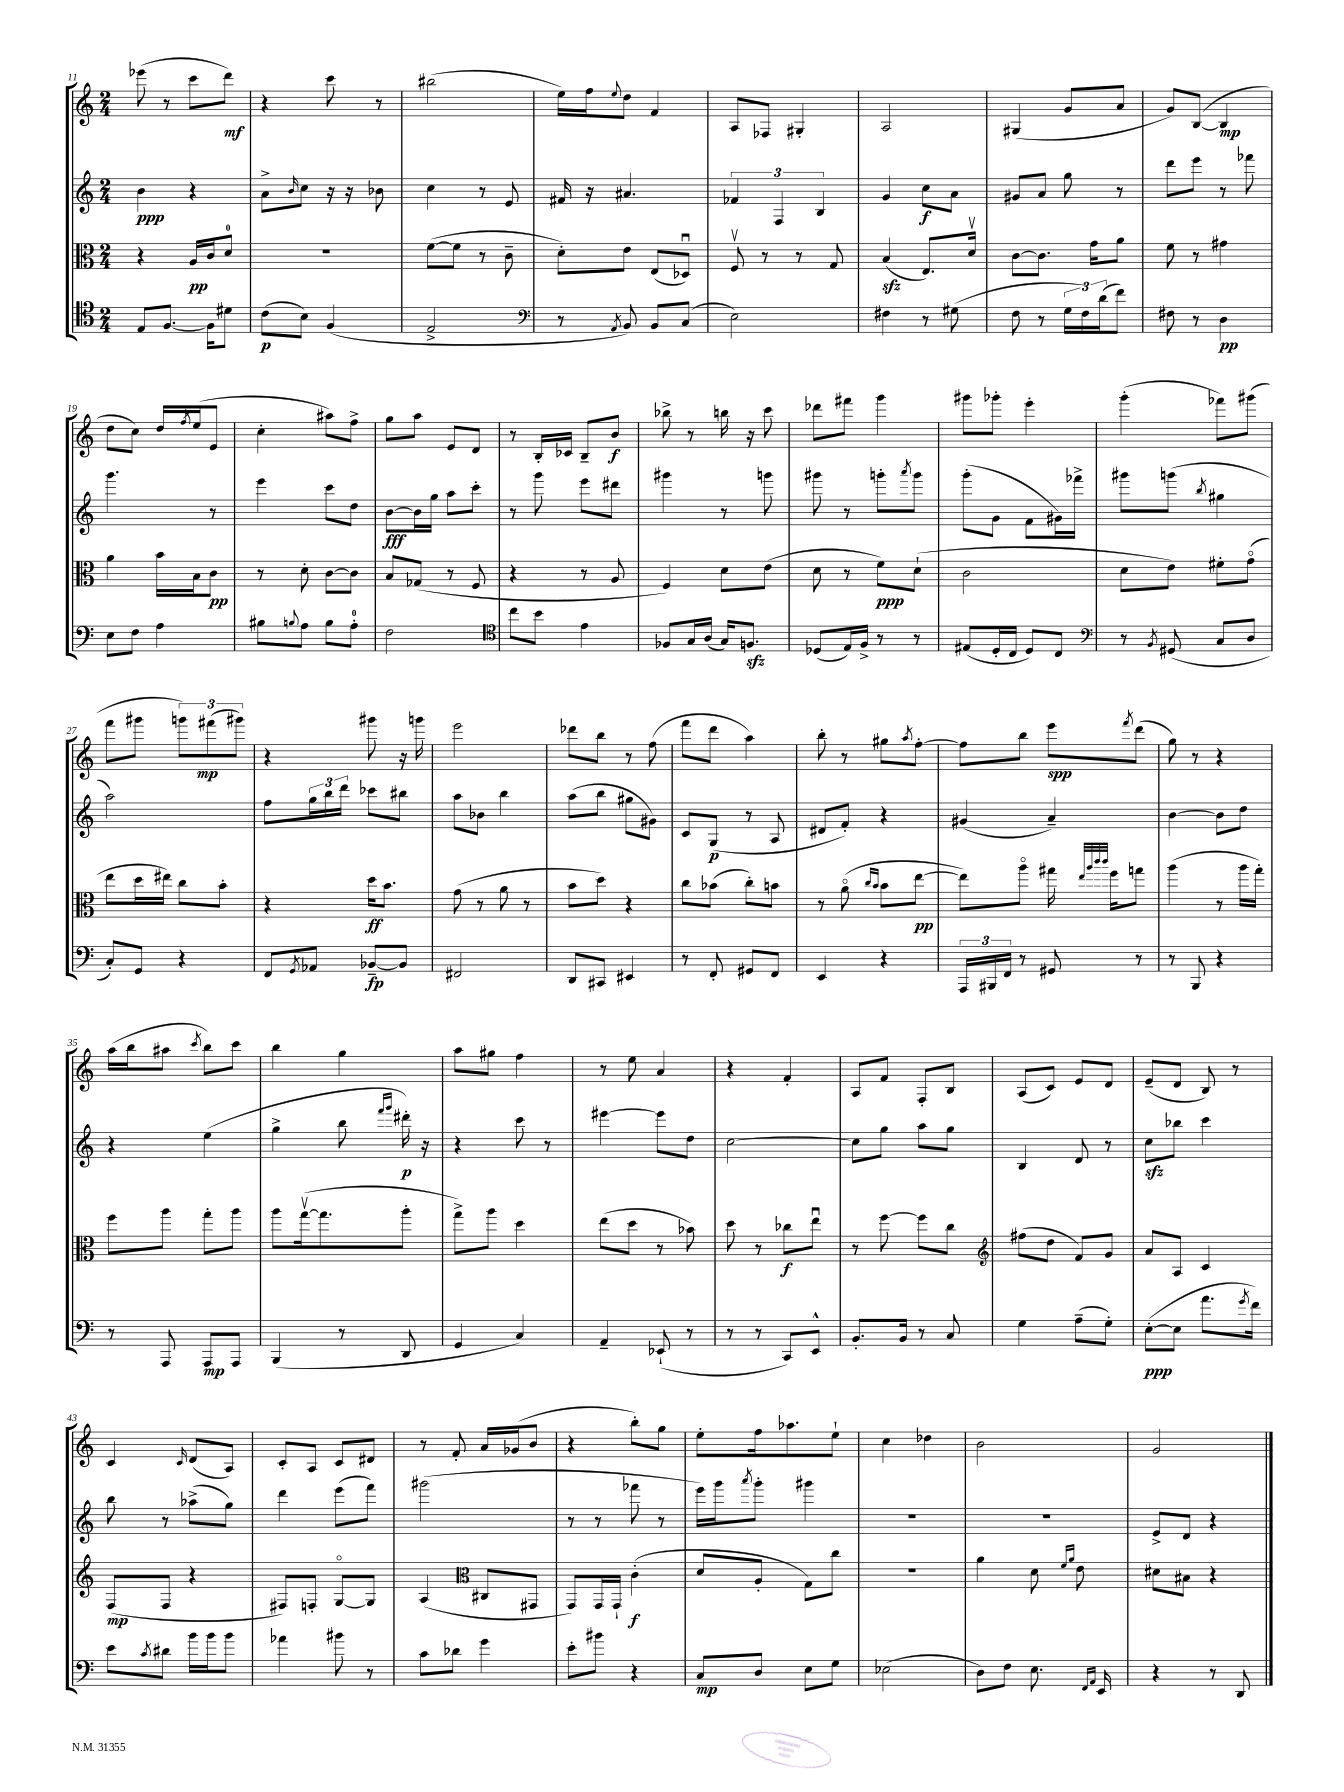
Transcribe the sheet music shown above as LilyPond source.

<<
\new StaffGroup <<
\new Staff = "s0" {
    \clef treble \key c \major \numericTimeSignature \time 2/4
    ees'''8( r8 c'''8 d'''8\mf) |
    r4 c'''8 r8 |
    bis''2( |
    e''16) f''16 \appoggiatura { e''8 } d''8 f'4 |
    a8 fes8 gis4-. |
    a2 |
    gis4( g'8 a'8 |
    g'8) b8~( b4\mp |
    d''8 c''8) d''16 \acciaccatura { f''8 } e''16( e'8 |
    c''4-. ais''8) f''8-> |
    g''8 a''8 e'8 d'8 |
    r8 b16-. ces'16 b8-- b'8\f |
    bes''8-> r8 b''16 r16 c'''8 |
    des'''8 fis'''8 g'''4 |
    gis'''8 ges'''8-. e'''4-. |
    g'''4-.( fes'''8) gis'''8( |
    f'''8 gis'''8 \tuplet 3/2 { g'''8) fis'''8\mp( gis'''8) } |
    r4 gis'''8 r16 g'''16 |
    e'''2 |
    des'''8 b''8 r8 f''8( |
    f'''8 d'''8 a''4) |
    b''8-. r8 gis''8 \acciaccatura { a''8 } f''8~-. |
    f''8 b''8 e'''8\spp \acciaccatura { f'''8 } d'''8( |
    g''8) r8 r4 |
    a''16( b''16 ais''8 \acciaccatura { c'''8 } b''8) c'''8 |
    b''4 g''4 |
    a''8 gis''8 f''4 |
    r8 e''8 a'4 |
    r4 f'4-. |
    a8 f'8 f8-. b8 |
    a8( c'8) e'8 d'8 |
    e'8--( d'8 b8) r8 |
    c'4 \grace { c'16 } d'8( a8) |
    c'8-. a8 c'8 dis'8 |
    r8 f'8-. a'16 ges'16( b'8 |
    r4 b''8-.) g''8 |
    e''8-. f''16 aes''8. e''8-! |
    c''4 des''4 |
    b'2 |
    g'2 \bar "|." |
}
\new Staff = "s1" {
    \clef treble \key c \major \numericTimeSignature \time 2/4
    b'4\ppp r4 |
    a'8-> \grace { b'16 } c''8 r16 r16 bes'8 |
    c''4 r8 e'8 |
    fis'16 r16 ais'4. |
    \tuplet 3/2 { fes'4 f4 b4 } |
    g'4 c''8\f a'8 |
    gis'8 a'8 g''8 r8 |
    d'''8 e'''8 r8 fes'''8 |
    g'''4. r8 |
    e'''4 c'''8 d''8 |
    b'8~\fff b'16 g''16 a''8 c'''8-. |
    r8 g'''8 e'''8 dis'''8 |
    gis'''4 r8 g'''8 |
    gis'''8 r8 g'''8-. \acciaccatura { a'''8 } g'''8 |
    g'''8-.( g'8 f'8 gis'16) fes'''16-> |
    gis'''8 g'''8( \acciaccatura { b''8 } gis''4 |
    a''2) |
    f''8 \tuplet 3/2 { g''16 b''16 d'''16 } ces'''8 bis''8 |
    a''8 bes'8 b''4 |
    a''8( b''8 gis''8 gis'8) |
    c'8 g8\p( r8 a8 |
    dis'8 f'8-.) r4 |
    gis'4( a'4--) |
    b'4~ b'8 d''8 |
    r4 e''4( |
    g''4-> b''8 \grace { f'''16 g'''16 } dis'''16-.\p) r16 |
    r4 c'''8 r8 |
    eis'''4~ eis'''8 d''8 |
    c''2~ |
    c''8 g''8 a''8 g''8 |
    b4 d'8 r8 |
    c''8\sfz bes''8 c'''4 |
    b''8 r8 aes''8->( g''8) |
    d'''4 e'''8( f'''8) |
    gis'''2( |
    r8 r8 fes'''8 r8 |
    e'''16) g'''16 \acciaccatura { a'''8 } g'''8-. gis'''4 |
    R2 |
    r2 |
    e'8-> d'8 r4 \bar "|." |
}
\new Staff = "s2" {
    \clef alto \key c \major \numericTimeSignature \time 2/4
    r4 a16\pp c'16 d'8-0 |
    R2 |
    f'8~( f'8 r8 c'8-- |
    d'8-.) e'8 e8( des8\downbow) |
    f8\upbow r8 r8 g8 |
    b4\sfz( e8.) d'16\upbow |
    c'8~ c'8. g'16 a'8 |
    f'8 r8 gis'4 |
    a'4 b'16 b16 c'8\pp |
    r8 d'8-. c'8~ c'8 |
    b8 ges8( r8 f8 |
    r4 r8 a8 |
    f4) d'8 e'8( |
    d'8 r8 f'8\ppp) d'8-!( |
    c'2 |
    d'8 e'8) fis'8-. g'8\flageolet( |
    e''8 d''16 eis''16) c''8 b'8-. |
    r4 d''16\ff b'8. |
    g'8( r8 a'8 r8 |
    b'8 d''8) r4 |
    c''8 bes'8( c''8-.) b'8 |
    r8 a'8\flageolet( \grace { c''16 b'16 } b'8 e''8~\pp |
    e''8) a''8\flageolet gis''16 \grace { e''32 a''32 c'''32 c'''32 } f''16 g''8 |
    a''4( r8 a''16 g''16-.) |
    f''8 a''8 g''8-. a''8 |
    a''8 g''16~\upbow( g''8. a''8-. |
    g''8->) a''8 d''4 |
    e''8( d''8 r8 bes'8) |
    d''8 r8 ces''8\f e''8\downbow |
    r8 f''8~ f''8 c''8 |
    \clef treble fis''8( d''8 f'8) g'8 |
    a'8 a8 c'4 |
    f8\mp( f8 r4 |
    fis8) f8-. g8~\flageolet g8 |
    a4( \clef alto cis8 gis,8 |
    g,8) g,16 g,16-! c'4-.\f( |
    d'8 a8-. g8) c''8 |
    R2 |
    a'4 d'8 \grace { f'16 a'16 } e'8 |
    dis'8 bis8 r4 \bar "|." |
}
\new Staff = "s3" {
    \clef tenor \key c \major \numericTimeSignature \time 2/4
    e8 f8.~ f16 dis'8 |
    c'8\p( b8) f4( |
    e2-> |
    \clef bass r8 \acciaccatura { a,8 } b,8) b,8 c8( |
    e2) |
    fis4 r8 gis8( |
    f8 r8 \tuplet 3/2 { g16 f16) d'16( } f'8) |
    fis8 r8 d4\pp |
    e8 f8 a4 |
    bis8 \appoggiatura { b8 } a8 b8 a8-0-. |
    f2 |
    \clef tenor c''8 b'8 e'4 |
    fes8 g16 a16( g16) f8.\sfz |
    des8( e16) f16-> r8 r8 |
    eis8( d16-. c16 d8) c8 |
    \clef bass r8 \acciaccatura { b,8 } gis,8( c8 d8 |
    c8-.) g,8 r4 |
    f,8 \acciaccatura { g,8 } aes,8 bes,8~--\fp bes,8 |
    fis,2 |
    d,8 cis,8 eis,4 |
    r8 f,8-. gis,8 f,8 |
    e,4 r4 |
    \tuplet 3/2 { a,,16 bis,,16 f,16 } r8 gis,8 r8 |
    r8 b,,8 r4 |
    r8 a,,8 a,,8\mp a,,8 |
    b,,4( r8 d,8 |
    g,4 c4) |
    a,4-- ees,8-!( r8 |
    r8 r8 c,8) e,8-^ |
    b,8.-. b,16 r8 c8 |
    g4 a8--( g8-.) |
    e8~-.\ppp( e8 a'8. \acciaccatura { g'8 } f'16) |
    e'8 \acciaccatura { c'8 } dis'8 b'16 b'16 b'8 |
    aes'4 bis'8 r8 |
    c'8 des'8 g'4 |
    e'8-. bis'8 r4 |
    c8\mp d8 e8 g8 |
    ees2( |
    d8) f8 e8. \grace { f,16 a,16 } e,16 |
    r4 r8 d,8 \bar "|." |
}
>>
>>
\layout { \context { \Score currentBarNumber = #11 } }
